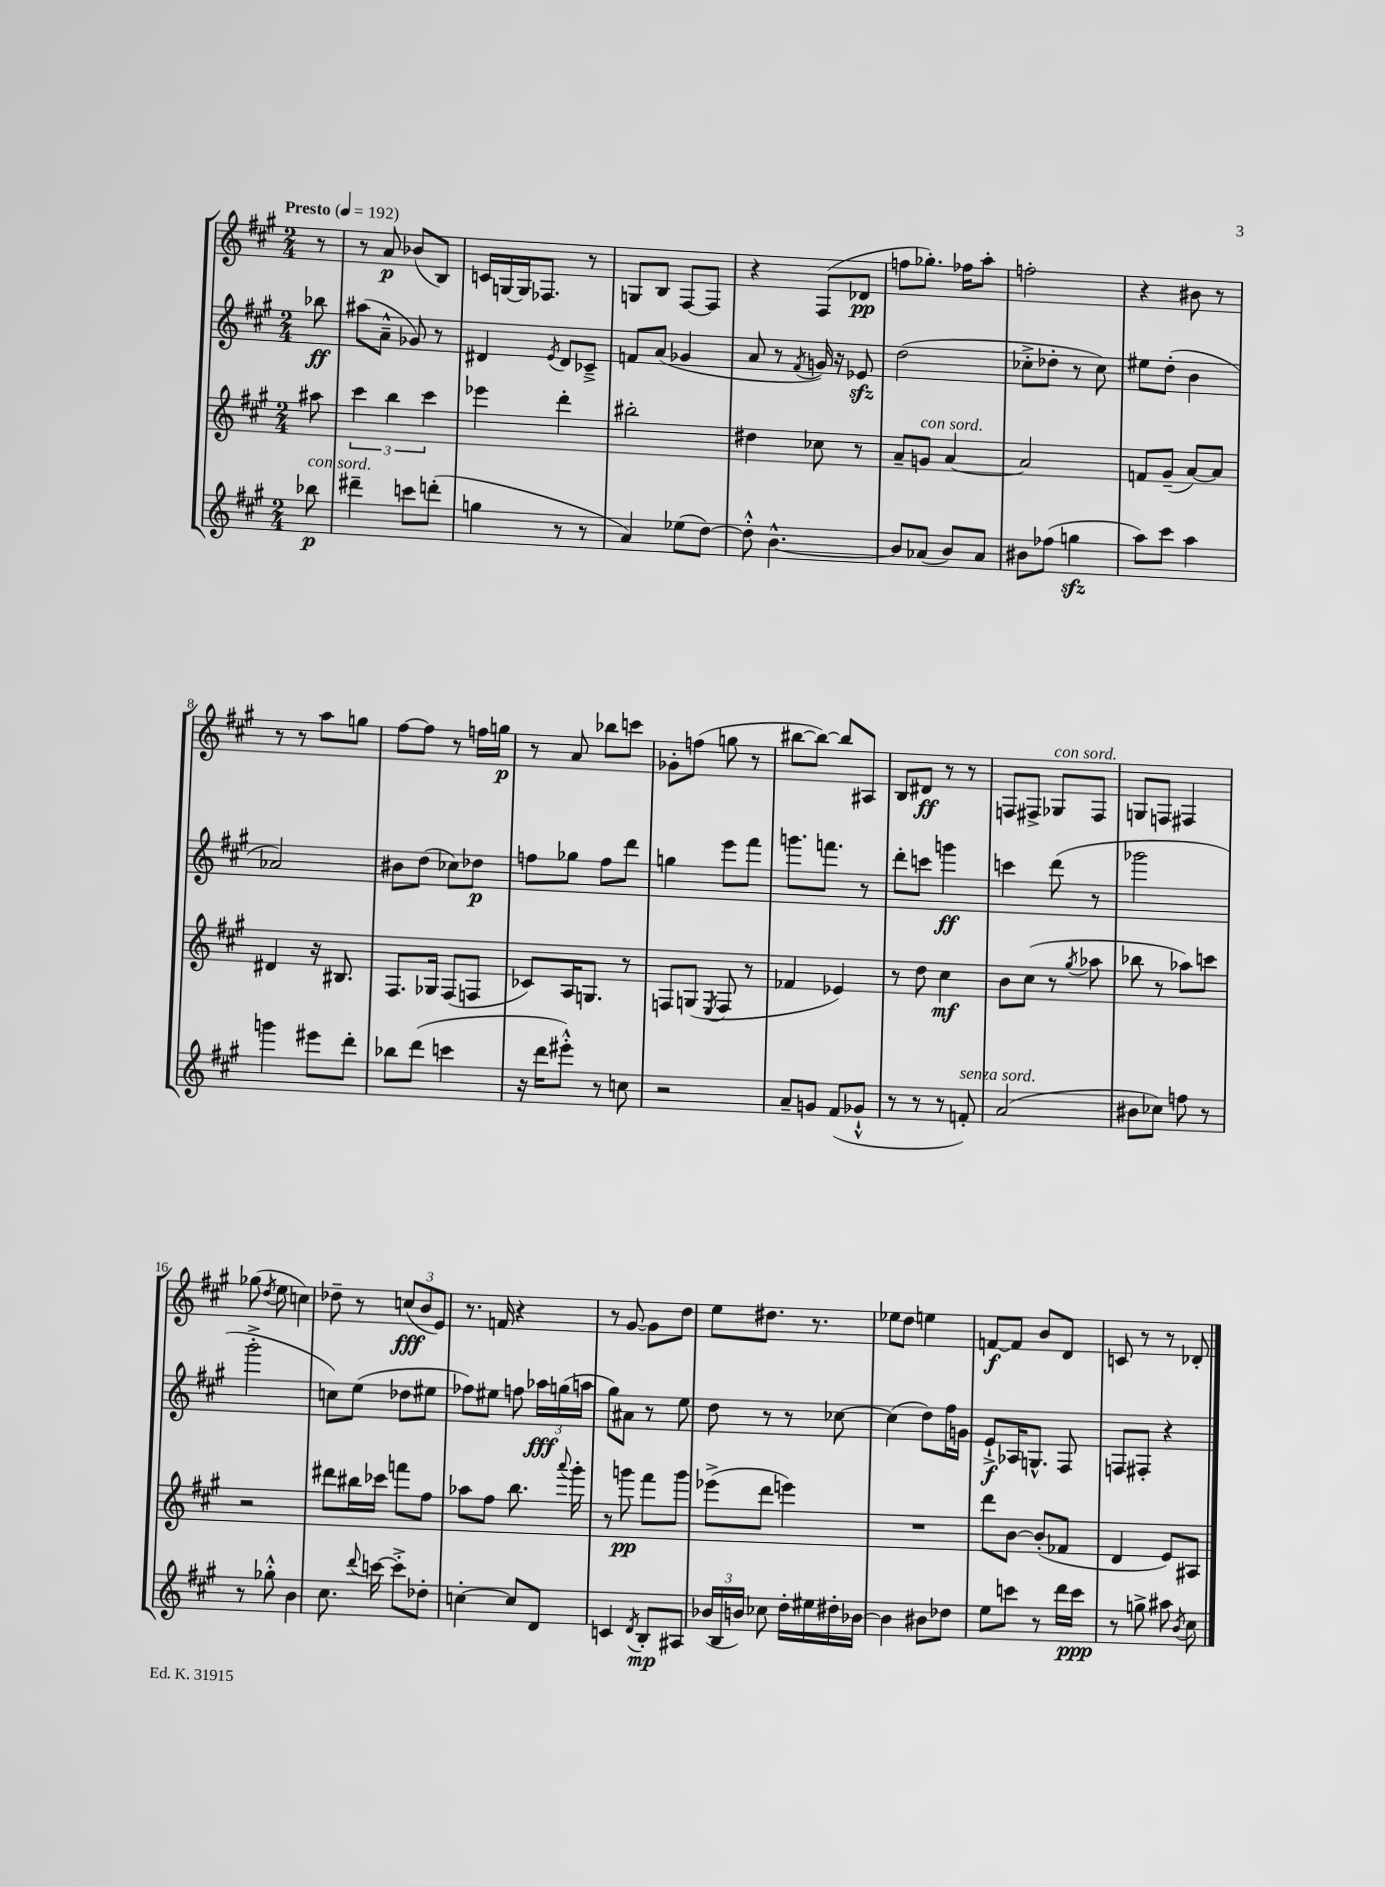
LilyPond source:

<<
\new StaffGroup <<
\new Staff = "s0" {
    \clef treble \key a \major \numericTimeSignature \time 2/4 \partial 8 \tempo "Presto" 4 = 192
    \autoBeamOff r8 |
    r8 a'8\p bes'8[( b8]) |
    c'16[ g16~ g16 fes8.] r8 |
    g8[ b8] fis8[~ fis8] |
    r4 fis8[( des'8]\pp |
    f''8[ ges''8.]-.) fes''16[ a''8]-. |
    f''2-. |
    r4 bis'8 r8 |
    r8 r8 a''8[ g''8] |
    fis''8[~ fis''8] r8 f''16[ g''16]\p |
    r8 a'8 bes''8[ c'''8] |
    ges'8[-. f''8]( g''8 r8 |
    bis''8[~ bis''8]~) bis''8[ ais8] |
    b8[ dis'8]\ff r8 r8 |
    f8[ fis8]-> ges8[^\markup { \italic "con sord." } fis8] |
    g8[ f8] fis4 |
    ges''8( \acciaccatura { d''8 } e''8 c''4) |
    des''8-- r8 \tuplet 3/2 { c''8[\fff( b'8 e'8]) } |
    r8. f'16 r4 |
    r8 gis'8~ gis'8[ d''8] |
    e''8[ dis''8.] r8. |
    ees''8[ d''8] e''4 |
    f'8[~\f f'8] b'8[ d'8] |
    c'8 r8 r8 des'8-. \bar "|." |
}
\new Staff = "s1" {
    \clef treble \key a \major \numericTimeSignature \time 2/4 \partial 8
    \autoBeamOff bes''8\ff |
    ais''8[( a'8]---^ ges'8) r8 |
    dis'4 \acciaccatura { e'8 } dis'8[ ces'8]---> |
    f'8[ a'8]( ges'4 |
    a'8 r8 \acciaccatura { fis'8 } g'16) r16 ees'8\sfz |
    d''2( |
    ces''8[-.-> des''8]-. r8 ces''8) |
    eis''8[ d''8]-.( b'4 |
    aes'2) |
    bis'8[ d''8]( ces''8[) des''8]\p |
    f''8[ ges''8] f''8[ d'''8] |
    g''4 e'''8[ fis'''8] |
    g'''8.[ f'''8.] r8 |
    d'''8[-. c'''8] g'''4\ff |
    c'''4 d'''8( r8 |
    ges'''2 |
    gis'''2-.-> |
    c''8[) e''8]( des''8[ eis''8] |
    fes''8[) eis''8] f''8 \tuplet 3/2 { aes''16[\fff g''16( a''16] } |
    gis''8[) ais'8] r8 e''8 |
    d''8 r8 r8 ces''8~ |
    ces''4( d''8[) fis''16 g'16] |
    e'8[-!->\f aes16 g8.]-^ fis8 |
    f8[ fis8]-. r4 \bar "|." |
}
\new Staff = "s2" {
    \clef treble \key a \major \numericTimeSignature \time 2/4 \partial 8
    \autoBeamOff ais''8 |
    \tuplet 3/2 { cis'''4 b''4 cis'''4 } |
    ees'''4 d'''4-. |
    bis''2-. |
    dis''4 ces''8 r8 |
    a'8[-- g'8]^\markup { \italic "con sord." } a'4~ |
    a'2 |
    f'8[ gis'8]--( a'8[~) a'8] |
    dis'4 r16 bis8. |
    fis8.[ ges16] fis8[( f8] |
    ces'8[) a16 g8.] r8 |
    f8[ g8]( \acciaccatura { e8 } f8 r8 |
    fes'4 ees'4) |
    r8 d''8 cis''4\mf |
    b'8[ cis''8]( r8 \acciaccatura { gis''8 } aes''8 |
    bes''8 r8 aes''8[) c'''8] |
    r2 |
    dis'''8[ bis''16 ces'''16] f'''8[ fis''8] |
    aes''8[ fis''8] b''8. \appoggiatura { a'''8 } gis'''16-. |
    r8 g'''8\pp fis'''8[ g'''8] |
    ees'''8[->( d'''8] e'''4) |
    R2 |
    d'''8[ b'8]~ b'8[-.( fes'8] |
    d'4 e'8[) ais8] \bar "|." |
}
\new Staff = "s3" {
    \clef treble \key a \major \numericTimeSignature \time 2/4 \partial 8
    \autoBeamOff bes''8\p^\markup { \italic "con sord." } |
    dis'''4-- c'''8[ d'''8]-.( |
    g''4 r8 r8 |
    a'4) ees''8[( d''8]~) |
    d''8-.-^ b'4.~-^ |
    b'8[ aes'8]( b'8[) aes'8] |
    bis'8[ fes''8]( g''4\sfz |
    a''8[) cis'''8] a''4 |
    g'''4 eis'''8[ d'''8]-. |
    bes''8[ d'''8]( c'''4 |
    r16 d'''16[ eis'''8]-.-^) r8 c''8 |
    r2 |
    a'8[-- g'8] fis'8[( ges'8]-!-^ |
    r8 r8 r8 f'8-.^\markup { \italic "senza sord." }) |
    a'2( |
    bis'8[ ces''8]) f''8 r8 |
    r8 ges''8-.-^ b'4 |
    cis''8. \appoggiatura { d'''8 } c'''16~ c'''8[-.-> des''8]-. |
    c''4~-. c''8[ d'8] |
    c'4 \acciaccatura { d'8 } b8[-.\mp ais8] |
    \tuplet 3/2 { bes'16[( b16 b'16]) } ces''8 d''16[-. eis''16 dis''16-. bes'16]~ |
    bes'4 bis'8[ des''8] |
    e''8[ c'''8] r8 d'''16[ c'''16]\ppp |
    r8 g''8-> ais''8 \acciaccatura { b'8 } cis''8 \bar "|." |
}
>>
>>
